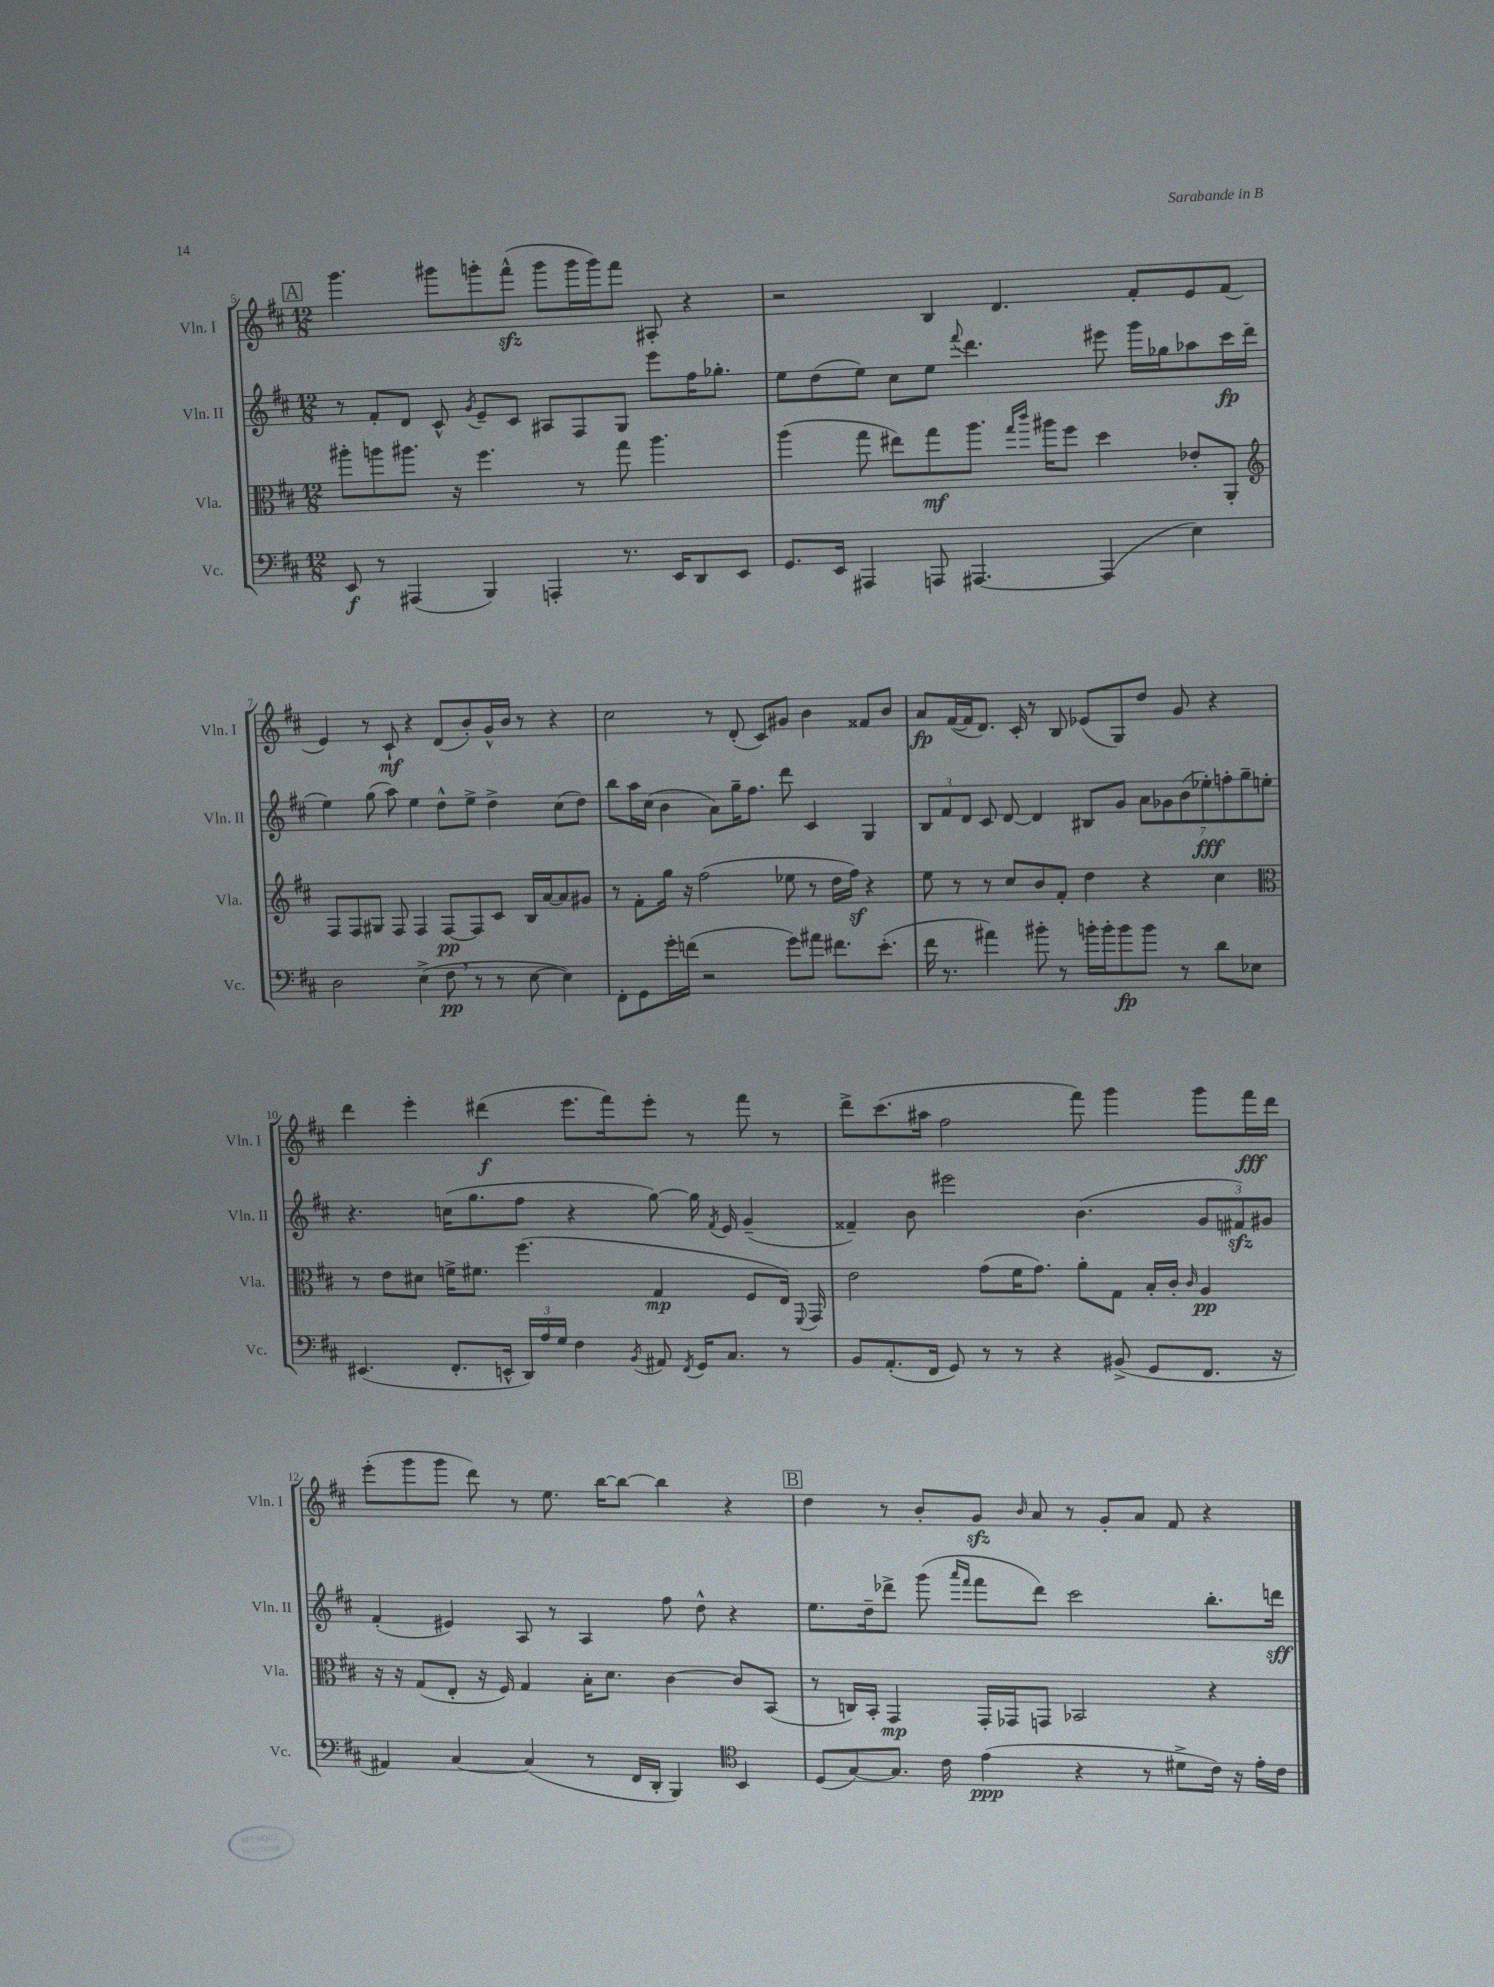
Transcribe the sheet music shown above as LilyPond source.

<<
\new StaffGroup <<
\new Staff = "s0" \with { instrumentName = "Vln. I" shortInstrumentName = "Vln. I" } {
    \clef treble \key d \major \numericTimeSignature \time 12/8
    \autoBeamOff \mark \markup { \box "A" } g'''4. gis'''8[ g'''8-. fis'''8]-^\sfz( g'''8[ g'''16 g'''16) fis'''8] ais8-. r4 |
    r2 b4 d'4. fis'8[-. e'8 fis'8]( |
    e'4) r8 cis'8-!\mf r4 d'8[( b'8-.) g'16-^ b'16] r8 r4 |
    cis''2 r8 d'8-.( cis'8[) gis'8] b'4 fisis'8[ b'8] |
    a'8[\fp fis'16~( fis'16 d'8.]) cis'16-. r8 b8 ees'8[( g8) d''8] g'8 r4 |
    d'''4 e'''4-. dis'''4\f( e'''8.[ fis'''16) e'''8]-. r8 fis'''8 r8 |
    d'''8[-> cis'''8.( ais''16] fis''2 fis'''8) g'''4 g'''8[ fis'''16\fff d'''16] |
    e'''8[-.( g'''8 g'''8] d'''8) r8 e''8. b''16[~ b''8]~ b''4 r4 |
    \mark \markup { \box "B" } d''4 r8 b'8[-. g'8]\sfz \grace { b'16 } a'8 r8 g'8[-. a'8] fis'8 r4 \bar "|." |
}
\new Staff = "s1" \with { instrumentName = "Vln. II" shortInstrumentName = "Vln. II" } {
    \clef treble \key d \major \numericTimeSignature \time 12/8
    \autoBeamOff \mark \markup { \box "A" } r8 fis'8[-. d'8] cis'8-^ \acciaccatura { g'8 } e'8[-- cis'8] ais8[ fis8 g8] e'''8[ fis''16 ges''8.]-. |
    e''8[ d''8( e''8]) cis''8[ e''8] \appoggiatura { fis'''8 } d'''4. eis'''8 g'''16[ ges''16 aes''8 cis'''16\fp d'''16]( |
    e''4) g''8( a''8) e''4 d''8[-^ e''8]-> d''4-> cis''8[( d''8]) |
    b''8[ a''16 cis''16]( b'4 a'8[) g''16-- fis''8.] d'''8 cis'4 g4 |
    \tuplet 3/2 { b8[ fis'8 d'8] } cis'8 d'8~ d'4 bis8[ g'8] \tuplet 7/4 { a'8[ ges'8 b'8( ees''8-.\fff) f''8-. g''8-- e''8]-. } |
    r4. c''16[( g''8. fis''8] r4 g''8~) g''16 \acciaccatura { fis'8 } e'16 g'4--( |
    fisis'4--) b'8 eis'''2 b'4.( \tuplet 3/2 { g'8[ fis'8\sfz) gis'8] } |
    fis'4-.( eis'4) a8 r8 a4 fis''8 d''8-^ r4 |
    \mark \markup { \box "B" } e''8.[ d''16-- des'''8]-> g'''8( \grace { a'''16[ fis'''16] } fis'''8[ des'''8]) cis'''2 b''8.[-. d'''16]\sff \bar "|." |
}
\new Staff = "s2" \with { instrumentName = "Vla." shortInstrumentName = "Vla." } {
    \clef alto \key d \major \numericTimeSignature \time 12/8
    \autoBeamOff \mark \markup { \box "A" } ais''8[-. a''8 ais''8.] r16 fis''4. r8 g''8 ais''4. |
    a''4( g''8 eis''8[) g''8\mf a''8.] \grace { g''16[ cis'''16] } ais''16[ fis''8] d''4 ees'8[-. a,8]-. |
    \clef treble fis8[ fis8 gis8] fis8 fis4 fis8[~\pp fis8 cis'8] b16[ a'16~ a'8 gis'8] |
    r8 fis'8[-. g''16] r16 fis''2( ees''8 r8 d''16[ fis''16]\sf) r4 |
    e''8 r8 r8 cis''8[ b'8 fis'8]-. d''4 r4 cis''4 |
    \clef alto r8 e'8[ dis'8] f'16[-> fis'8.] fis''4.( g4\mp fis8[ e16]) \appoggiatura { fis,8 } g,16 |
    e'2 g'8[( fis'16 g'8.]) a'8[-. g8] b16[-. cis'16]-. \grace { cis'16 } a4\pp |
    r16 r16 g8[( e8]-. r16 fis16) g4 b16[-. d'8.] cis'4~ cis'8[ b,8]( |
    \mark \markup { \box "B" } r8 c16[) b,16]-. g,4\mp g,16[-. ges,16 g,8] bes,2 r4 \bar "|." |
}
\new Staff = "s3" \with { instrumentName = "Vc." shortInstrumentName = "Vc." } {
    \clef bass \key d \major \numericTimeSignature \time 12/8
    \autoBeamOff \mark \markup { \box "A" } e,8\f r8 ais,,4( b,,4) a,,4-. r8. e,16[ d,8 e,8] |
    g,8.[ e,16] ais,,4 a,,8 ais,,4.~ ais,,4( e4) |
    d2 e4->( fis8\pp \breathe r8 r8 e8~ e4) |
    fis,8[-. g,8 g'16-. f'16]( r2 g'8[) ais'8] fis'8.[ e'8.]-.( |
    fis'16 r8. ais'4) bis'8-. r8 b'16[-. b'16-. b'8\fp b'8] r8 d'8[ ees8] |
    eis,4.( fis,8.[-. e,16]-^ \tuplet 3/2 { d,16[) a16 g16] } fis4 \acciaccatura { b,8 } ais,8 \acciaccatura { fis,8 } g,16[ cis8.] r8 |
    b,8[ a,8.-.( fis,16] g,8) r8 r8 r4 bis,8->( g,8[ fis,8.] r16 |
    ais,4) cis4~ cis4( r8 fis,16[ d,16]-. b,,4) \clef tenor b,4 |
    \mark \markup { \box "B" } d8[( g8~) g8.] cis'16 e'4\ppp( r4 r8 dis'8[-> cis'16]) r16 e'16[-. cis'16] \bar "|." |
}
>>
>>
\layout { \context { \Score currentBarNumber = #5 } }
